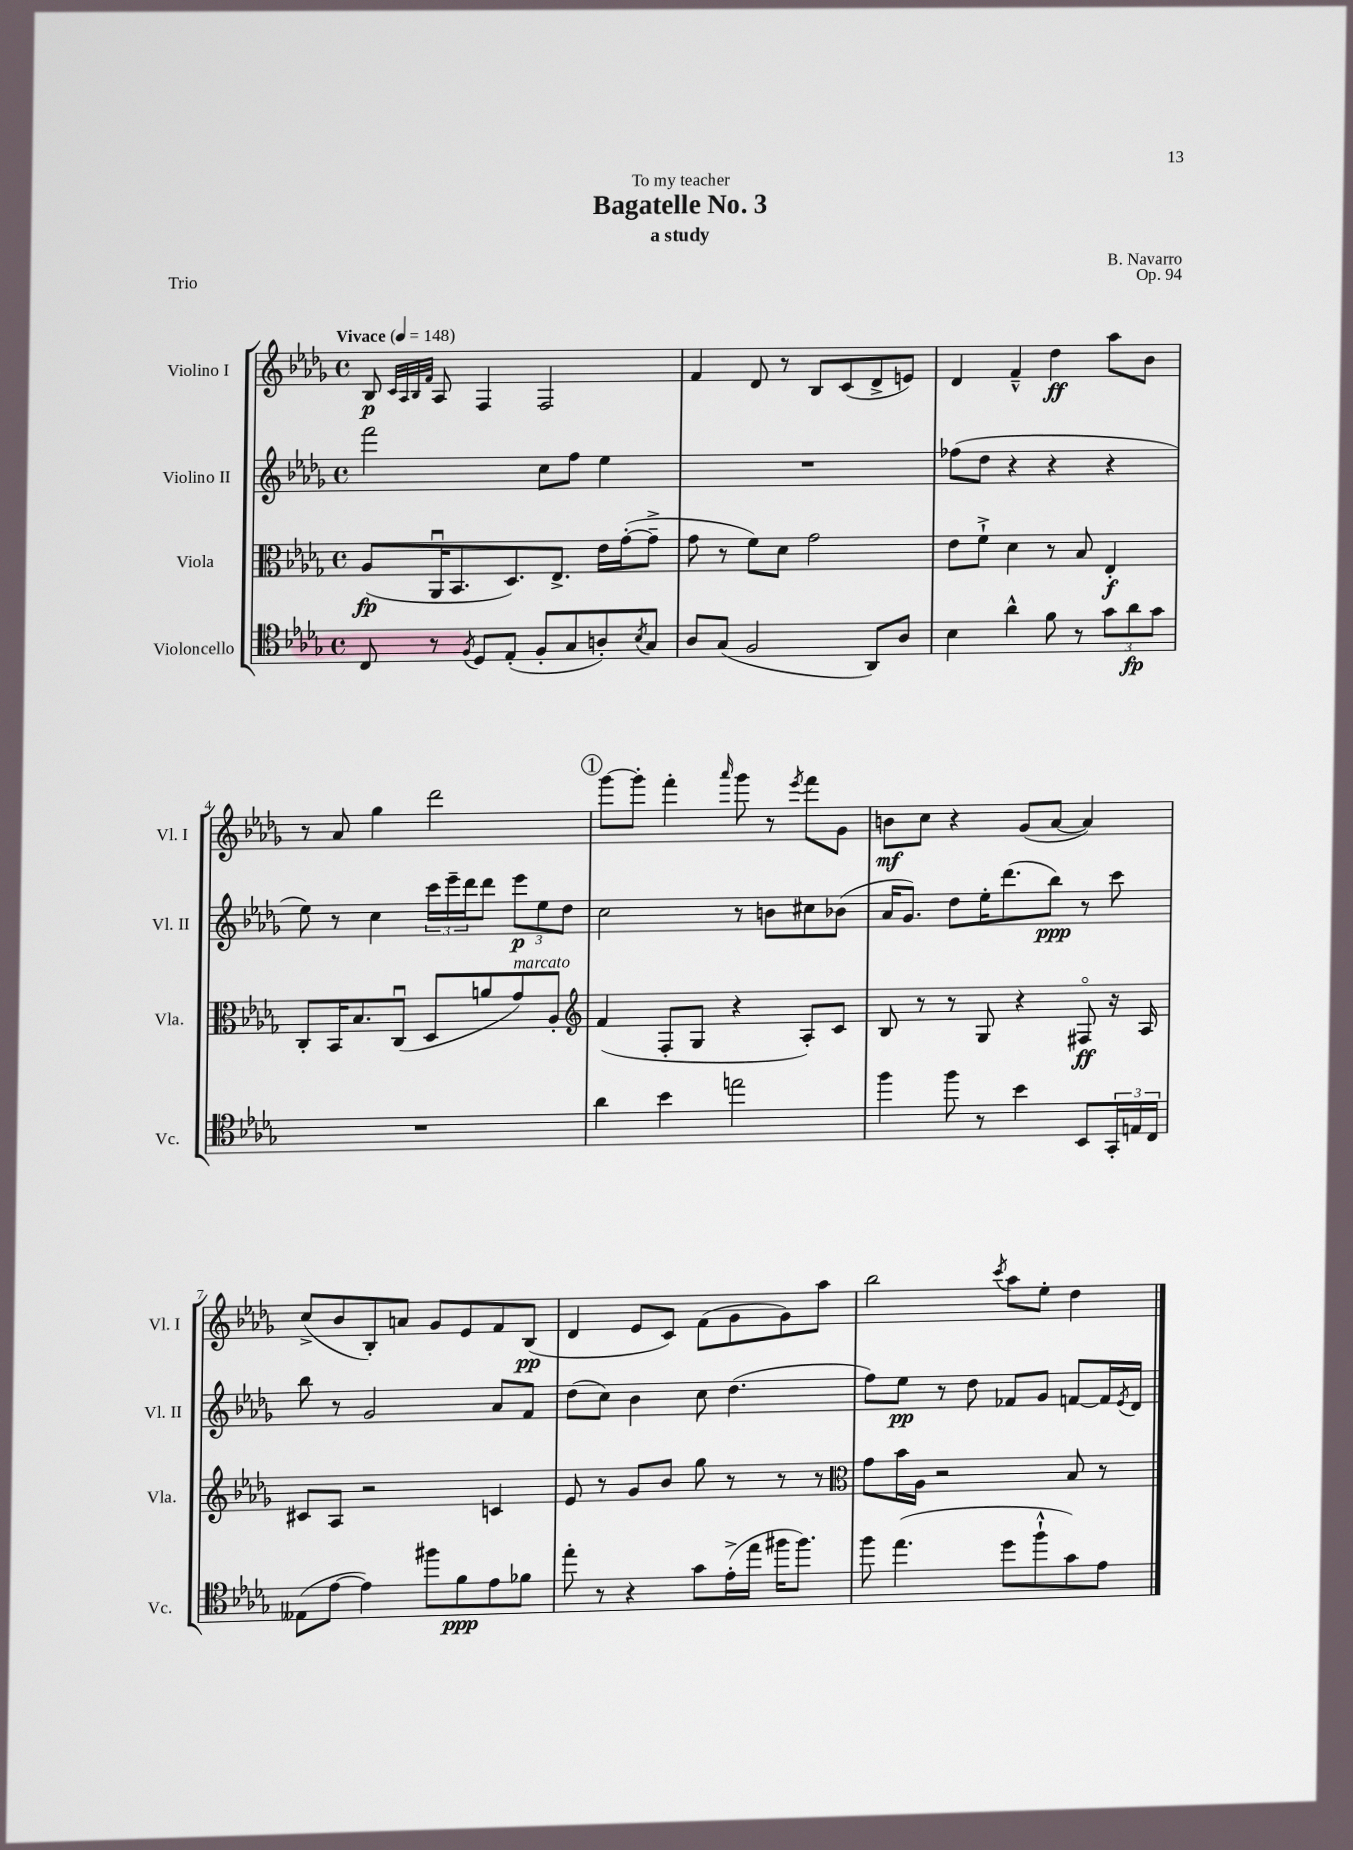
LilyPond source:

\header { title = "Bagatelle No. 3" composer = "B. Navarro" subtitle = "a study" dedication = "To my teacher" opus = "Op. 94" piece = "Trio" }
<<
\new StaffGroup <<
\new Staff = "s0" \with { instrumentName = "Violino I" shortInstrumentName = "Vl. I" } {
    \clef treble \key des \major \defaultTimeSignature \time 4/4 \tempo "Vivace" 4 = 148
    bes8\p \grace { c'32 aes32 bes32 f'32 } aes8 f4 f2 |
    f'4 des'8 r8 bes8 c'8( des'8-> e'8) |
    des'4 f'4---^ des''4\ff aes''8 bes'8 |
    r8 aes'8 ges''4 des'''2 |
    \mark \markup { \circle "1" } ges'''8~ ges'''8-. f'''4-. \grace { aes'''16 } ges'''8 r8 \acciaccatura { ees'''8 } f'''8 ges'8 |
    b'8\mf c''8 r4 ges'8( aes'8~ aes'4) |
    c''8->( bes'8 bes8-.) a'8 ges'8 ees'8 f'8 bes8\pp( |
    des'4 ees'8 c'8) f'8( ges'8 ges'8) aes''8 |
    bes''2 \acciaccatura { c'''8 } aes''8 ees''8-. des''4 \bar "|." |
}
\new Staff = "s1" \with { instrumentName = "Violino II" shortInstrumentName = "Vl. II" } {
    \clef treble \key des \major \defaultTimeSignature \time 4/4
    f'''2 c''8 f''8 ees''4 |
    R1 |
    fes''8( des''8 r4 r4 r4 |
    ees''8) r8 c''4 \tuplet 3/2 { c'''16 ees'''16-- des'''16 } des'''8 \tuplet 3/2 { ees'''8\p ees''8 des''8 } |
    \mark \markup { \circle "1" } c''2 r8 b'8 cis''8 bes'8( |
    aes'16 ges'8.) des''8 ees''16-. des'''8.( bes''8\ppp) r8 c'''8 |
    bes''8 r8 ges'2 aes'8 f'8 |
    des''8( c''8) bes'4 c''8 des''4.( |
    f''8) ees''8\pp r8 des''8 fes'8 ges'8 f'8~ f'16 \acciaccatura { ees'8 } des'16 \bar "|." |
}
\new Staff = "s2" \with { instrumentName = "Viola" shortInstrumentName = "Vla." } {
    \clef alto \key des \major \defaultTimeSignature \time 4/4
    aes8\fp( aes,16\downbow bes,8. des8.) ees8.-> ees'16 ges'16~-.( ges'8---> |
    ges'8 r8 f'8) des'8 ges'2 |
    ees'8 f'8-!-> des'4 r8 bes8 ees4-.\f |
    c8-. bes,16 bes8. c8\downbow( des8 a'8 ges'8^\markup { \italic "marcato" }) aes8-. |
    \mark \markup { \circle "1" } \clef treble f'4( f8-. ges8 r4 aes8-.) c'8 |
    bes8 r8 r8 ges8 r4 fis8\flageolet\ff r16 aes16 |
    cis'8 aes8 r2 c'4 |
    ees'8 r8 ges'8 bes'8 ges''8 r8 r8 r8 |
    \clef alto ges'8 bes'16 aes16 r2 bes8 r8 \bar "|." |
}
\new Staff = "s3" \with { instrumentName = "Violoncello" shortInstrumentName = "Vc." } {
    \clef tenor \key des \major \defaultTimeSignature \time 4/4
    c8 r8 \acciaccatura { f8 } des8 ees8-.( f8-. ges8 a8-.) \acciaccatura { bes8 } ges8 |
    aes8 ges8( f2 aes,8) aes8 |
    bes4 aes'4-^ f'8 r8 \tuplet 3/2 { ges'8 aes'8\fp ges'8 } |
    R1 |
    \mark \markup { \circle "1" } aes'4 bes'4 e''2 |
    f''4 f''8 r8 bes'4 bes,8 \tuplet 3/2 { ges,16-. e16 c16 } |
    eeses8( ees'8~ ees'4) fis''8 f'8\ppp ees'8 fes'8 |
    ees''8-. r8 r4 ges'8 ees'16-.->( ees''16 fis''16 fis''8.) |
    f''8 ees''4.( des''8 f''8-!-^ ges'8) ees'8 \bar "|." |
}
>>
>>
